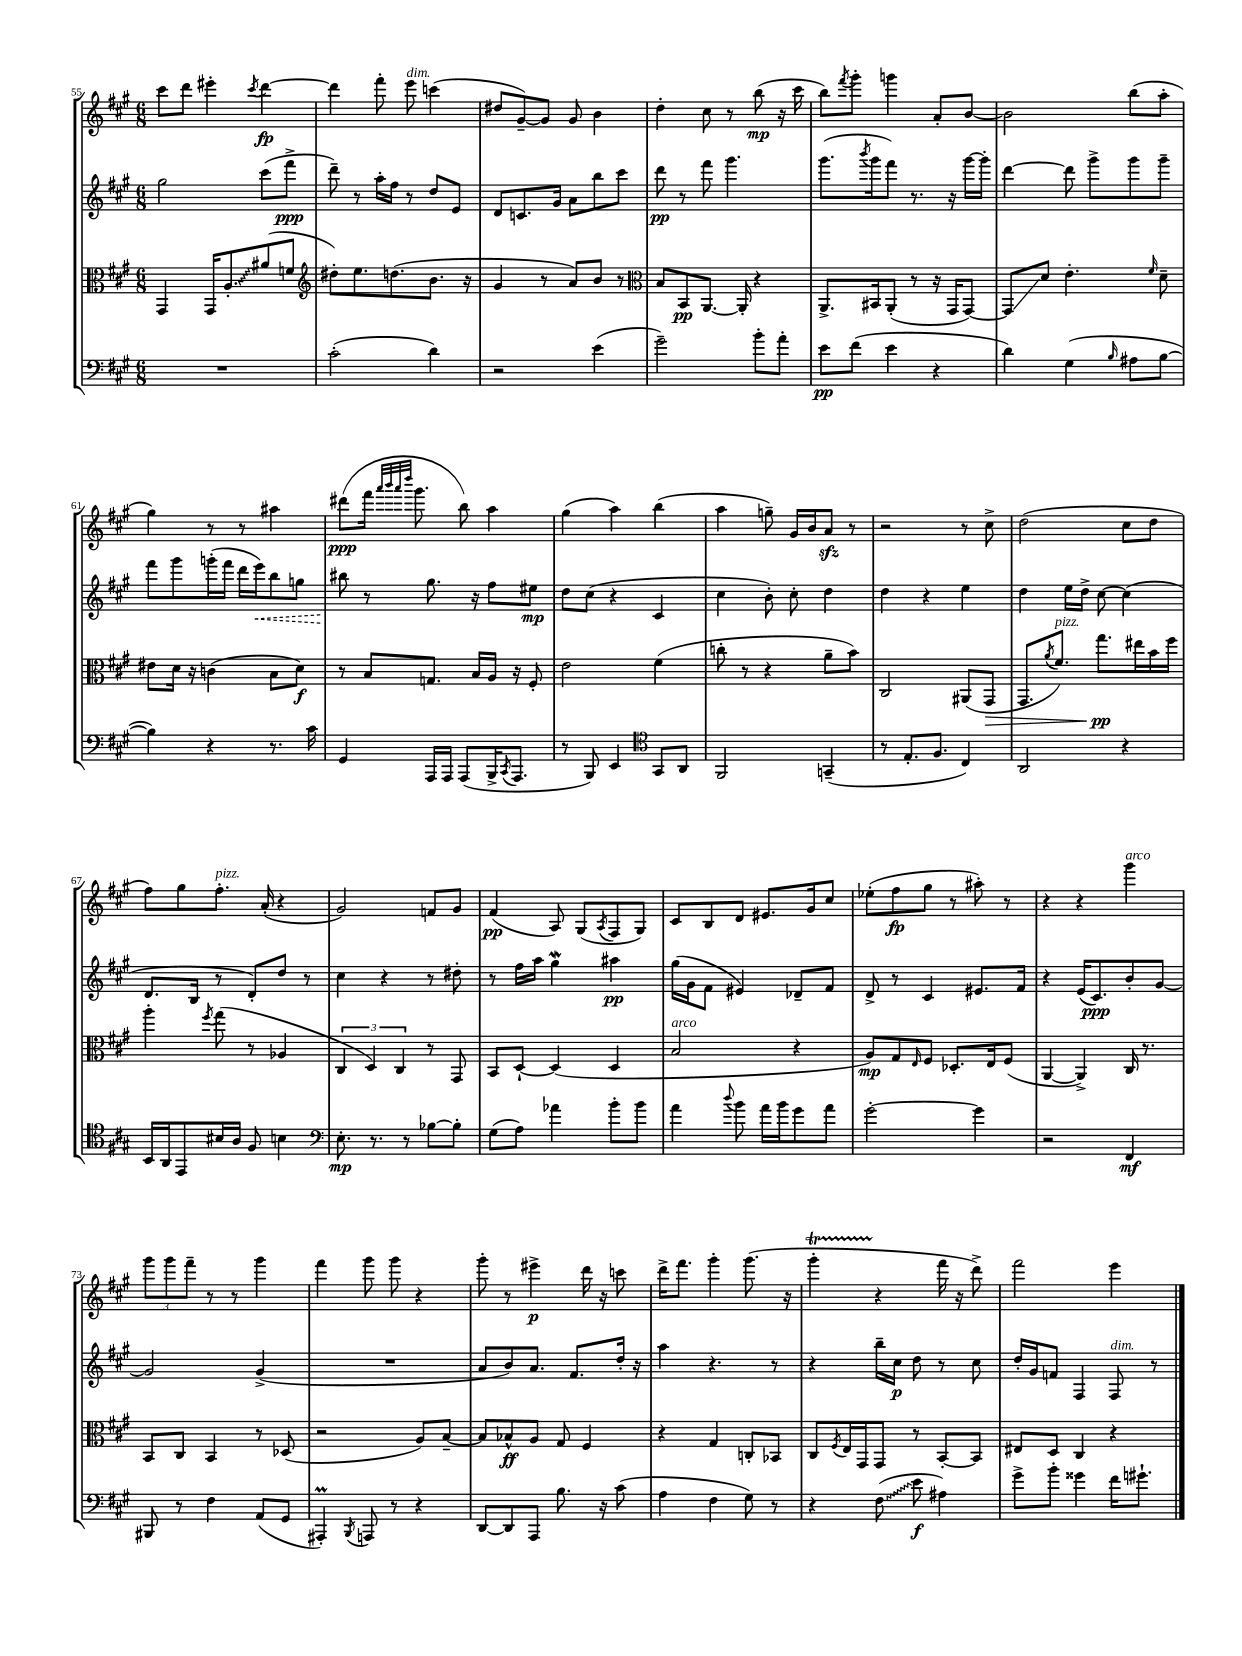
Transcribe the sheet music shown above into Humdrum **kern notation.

**kern	**kern	**kern	**kern
*staff4	*staff3	*staff2	*staff1
*clefF4	*clefC3	*clefG2	*clefG2
*k[f#c#g#]	*k[f#c#g#]	*k[f#c#g#]	*k[f#c#g#]
*M6/8	*M6/8	*M6/8	*M6/8
2.r	4GG#	2gg#	8ccc#
.	.	.	8ddd
.	16GG#	.	4eee#'
.	8.A'	.	.
.	.	.	8qccc#
.	(8a#	(8ccc#	[4ddd
.	8f	8fff#^	.
=	=	=	=
*	*clefG2	*	*
(2c#'	8dd#')	8ddd~)	4ddd]
.	8.ee	8r	.
.	.	16aa'	8fff#'
.	(8.dd	16ff#	.
.	.	8r	8eee
4d)	8.b	8dd	(4ccc
.	.	8e	.
.	16r	.	.
=	=	=	=
2r	4g#	8d	8dd#
.	.	8.c	[8g#~)
.	8r	.	8g#]
.	.	16g#	.
.	8a)	8a	8g#
(4e	8b	8bb	4b
.	8r	8ccc#	.
=	=	=	=
*	*clefC3	*	*
2g#~)	8B	8ddd	4dd'
.	8BB	8r	.
.	[8.AA	8fff#	8cc#
.	.	4.ggg#	8r
.	16AA']	.	.
8b'	4r	.	(8bb
8a'	.	.	16r
.	.	.	16ccc#
=	=	=	=
8e	8.AA^	(8.ggg#	8bb)
.	.	.	8qfff#
(8f#	.	.	8ggg#'
.	.	8qbbb	.
.	16BB#	16ggg#	.
4e	(8AA'	8fff#)	4ggg
.	8r	8.r	.
4r	16r	.	8a'
.	16GG#	16r	.
.	[8GG#)	[16ggg#	[8b
.	.	16ggg#']	.
=	=	=	=
4d)	8GG#]	[4ddd	2b]
.	8d	.	.
(4G#	4.e'	8ddd]	.
.	.	8ggg#^	.
16qqB	.	.	.
8A#	.	8ggg#	(8bb
.	16qqf#	.	.
[8B	8d~	8ggg#~	8aa'
=	=	=	=
4B])	8e#	8fff#	4gg#)
.	16d	8ggg#	.
.	16r	.	.
4r	(4c	(16ggg'	8r
.	.	16fff#	.
.	.	16ddd	8r
.	.	16eee)	.
8.r	8B	8bb	4aa#
.	8d)	8gg	.
16c#	.	.	.
=	=	=	=
4GG#	8r	8bb#	(8ddd#
.	8B	8r	16fff#
.	.	.	32qqaaa
.	.	.	32qqbbb
.	.	.	32qqaaa
.	.	.	32qqdddd
.	.	.	8.ggg#
16AAA	8.G	8.gg#	.
16AAA	.	.	.
(8AAA	.	.	8bb)
.	16B	16r	.
16BBB^	16A	8ff#	4aa
8qCC#	.	.	.
8.AAA	16r	.	.
.	8F#'	8ee#	.
=	=	=	=
8r	2e	8dd	(4gg#
8BBB)	.	(8cc#	.
4EE	.	4r	4aa)
*clefC4	*	*	*
8GG#	(4f#	4c#	(4bb
8AA	.	.	.
=	=	=	=
2FF#	8cc'	4cc#	4aa
.	8r	.	.
.	4r	8b')	8gg~)
.	.	8cc#'	16g#
.	.	.	16b
(4GG~	8a~	4dd	8a
.	8b)	.	8r
=	=	=	=
8r	2C#	4dd	2r
8.E'	.	.	.
.	.	4r	.
8.F#	.	.	.
4C#)	(8AA#	4ee	8r
.	8GG#	.	8cc#^
=	=	=	=
2AA	8.GG#	4dd	(2dd
.	8qa	.	.
.	8.f#)	.	.
.	.	16ee	.
.	.	16dd^	.
.	8.gg#	[8cc#	.
4r	.	(4cc#]	8cc#
.	16ee#	.	.
.	16b	.	8dd
.	16ff#	.	.
=	=	=	=
16BB	4aa'	8.d	8ff#)
16AA	.	.	.
8EE	.	.	8gg#
.	.	16B	.
.	8qff#	.	.
16B#	(8gg#	8r	8.ff#'
16A	.	.	.
8F#	8r	8d')	.
.	.	.	(16a'
4B	4A-	8dd	4r
.	.	8r	.
=	=	=	=
*clefF4	*	*	*
8.E'	6C#	4cc#	2g#)
.	6D)	.	.
8.r	.	.	.
.	.	4r	.
.	6C#	.	.
8r	.	.	.
[8B-	8r	8r	8f
8B-']	8GG#	8dd#'	8g#
=	=	=	=
(8G#	8BB	8r	(4f#
8A)	[8D`	16ff#	.
.	.	16aa	.
4a-	(4D]	4gg#	8A)
.	.	.	(8G#
.	.	.	8qA
8b'	4D	4aa#	8F#
8b	.	.	8G#)
=	=	=	=
4a	2B	(16gg#	8c#
.	.	16g#	.
.	.	8f#	8B
8qqdd	.	.	.
8b	.	4e#)	8d
16a	.	.	8.e#
16b	.	.	.
8g#	4r	8d-~	.
.	.	.	16g#
8a	.	8f#	8cc#
=	=	=	=
[2g#'	8A)	8d^	(8ee-'
.	8G#	8r	8ff#
.	16qqE	.	.
.	8F#	4c#	8gg#
.	8.D-'	.	8r
4g#]	.	8.e#	8aa#')
.	16E	.	.
.	(8F#	.	8r
.	.	16f#	.
=	=	=	=
2r	[4AA	4r	4r
.	4AA^])	(16e	4r
.	.	8.c#)	.
4FF#	16C#	8b'	4ggg#
.	8.r	.	.
.	.	[8g#	.
=	=	=	=
8BBB#	8BB	2g#]	12ggg#
.	.	.	12ggg#
8r	8C#	.	.
.	.	.	12fff#~
4F#	4BB	.	8r
.	.	.	8r
(8AA	8r	(4g#^	4ggg#
8GG#	(8D-	.	.
=	=	=	=
4AAA#')	2r	2.r	4fff#
8qBBB	.	.	.
8AAA	.	.	8ggg#
8r	.	.	8ggg#
4r	8A)	.	4r
.	[8B~	.	.
=	=	=	=
[8DD	8B]	8a	8ggg#'
8DD]	8B-^^	8b)	8r
8AAA	8A	8.a	4eee#^
8.B	8G#	.	.
.	.	8.f#	.
.	4F#	.	16ddd
16r	.	.	16r
(8c#	.	16dd'	8ccc
.	.	16r	.
=	=	=	=
4A	4r	4aa	16ddd^
.	.	.	8.fff#
4F#	4G#	4.r	4ggg#'
8G#)	8C'	.	(8.ggg#
8r	8BB-	8r	.
.	.	.	16r
=	=	=	=
4r	8C#	4r	4ggg#'
.	8qF#	.	.
.	16E	.	.
.	16GG#	.	.
(8F#	8GG#	16bb~	4r
.	.	16cc#	.
8e	8r	8dd	.
4A#)	[8BB'	8r	16fff#
.	.	.	16r
.	8BB]	8cc#	8ddd^)
=	=	=	=
8g#^	8E#	16dd'	2fff#
.	.	16g#	.
8b'	8D	8f	.
4g##	4C#	4F#	.
16f#	4r	8F#	4eee
8.g#`	.	.	.
.	.	8r	.
==	==	==	==
*-	*-	*-	*-
